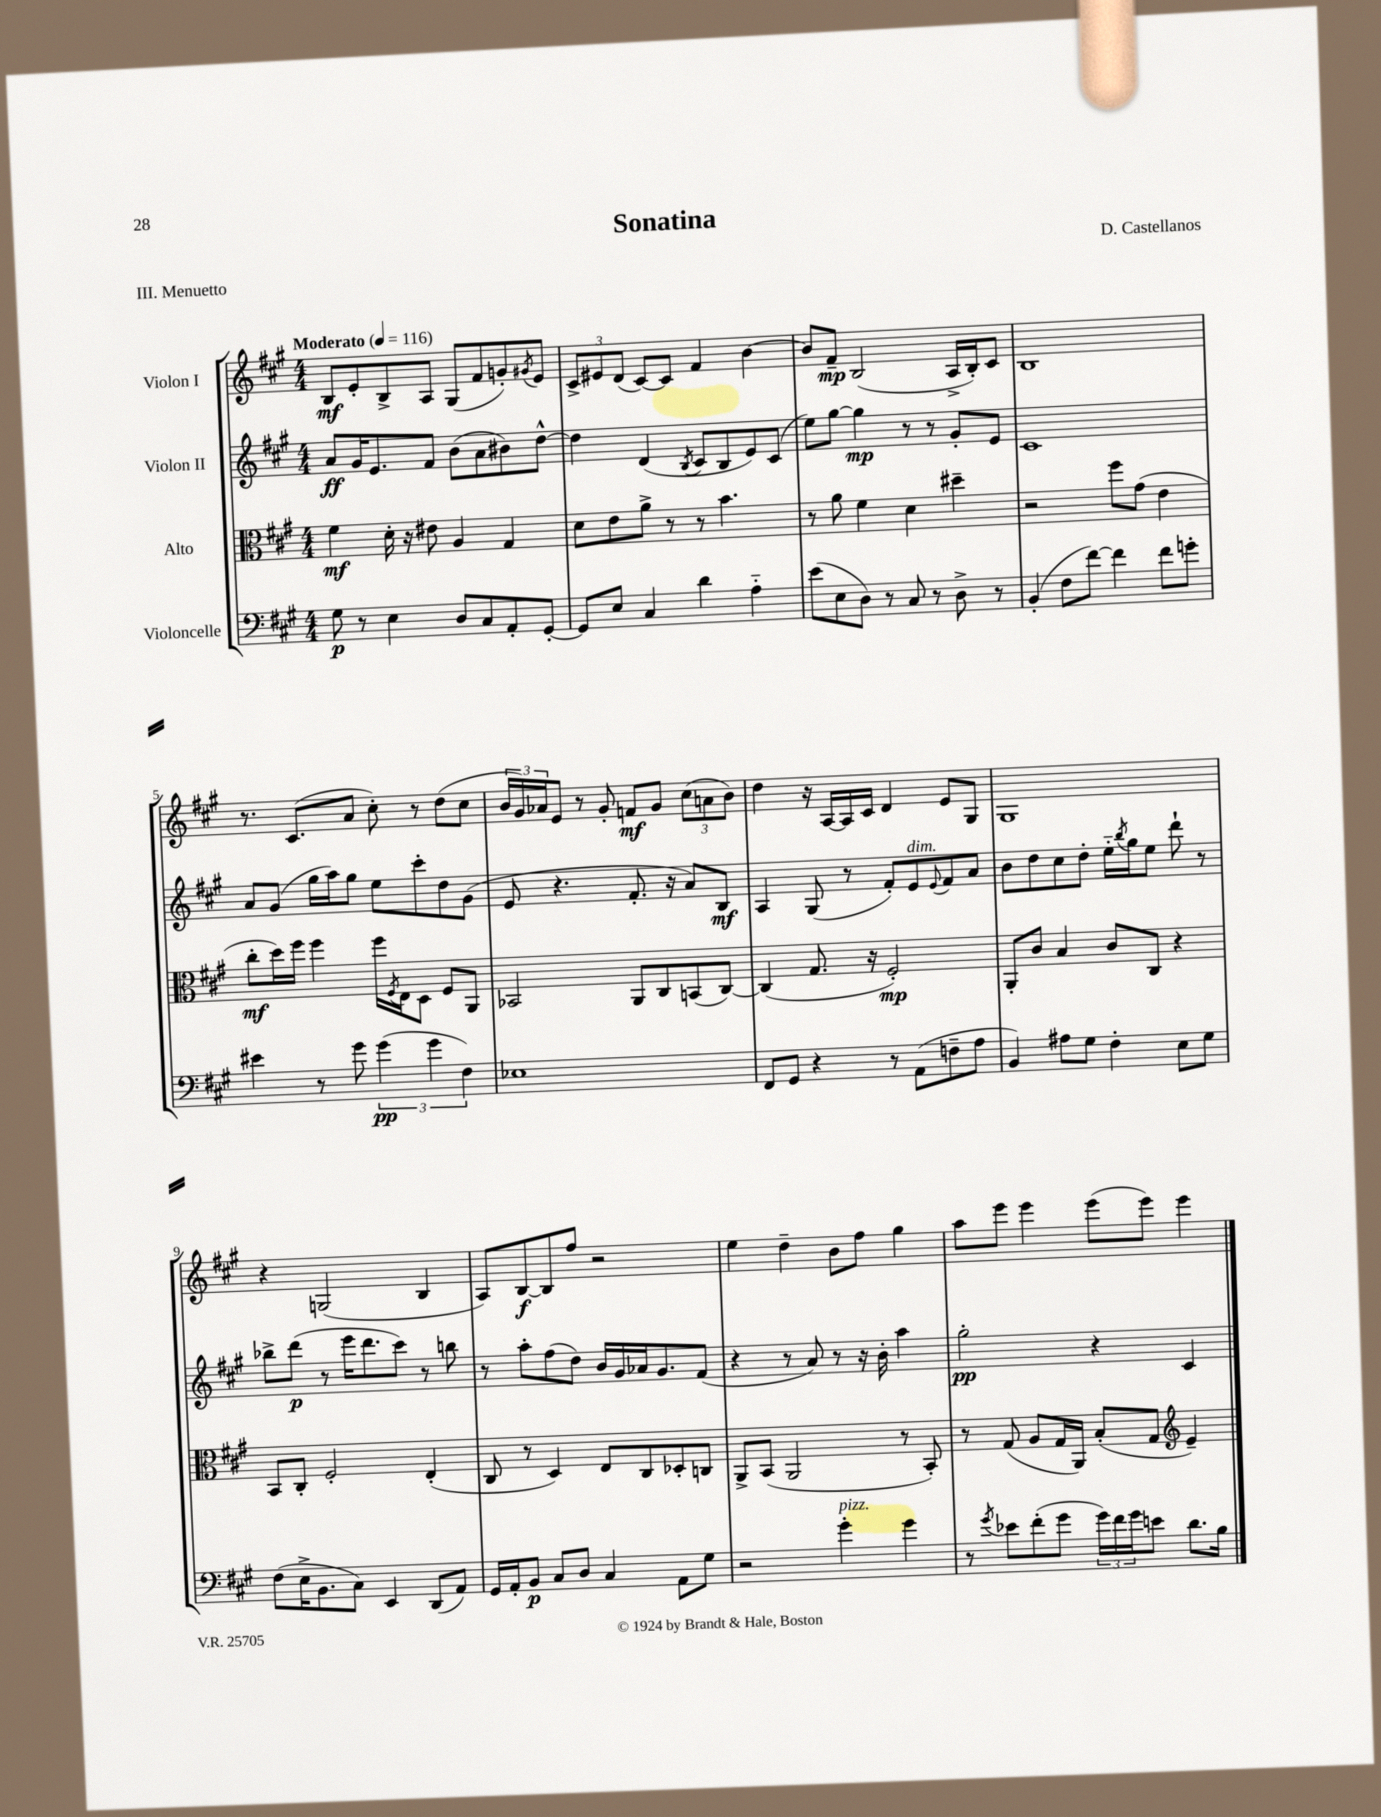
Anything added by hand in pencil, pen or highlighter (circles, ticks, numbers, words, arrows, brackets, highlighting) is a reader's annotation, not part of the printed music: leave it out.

**kern	**kern	**kern	**kern
*staff4	*staff3	*staff2	*staff1
*clefF4	*clefC3	*clefG2	*clefG2
*k[f#c#g#]	*k[f#c#g#]	*k[f#c#g#]	*k[f#c#g#]
*M4/4	*M4/4	*M4/4	*M4/4
*MM116	*MM116	*MM116	*MM116
8G#	4f#	8a	8B
8r	.	16g#	8e'
.	.	8.e	.
4E	16d'	.	8B^
.	16r	.	.
.	8e#	8f#	8A
8D	4A	(8b	(8G#
8C#	.	8a	8f#
8AA'	4G#	8b#)	8g')
.	.	.	8qg#
[8GG#'	.	[8dd^^	8e
=	=	=	=
8GG#]	8d	4dd]	12c#^
.	.	.	12e#
8E	8e	.	.
.	.	.	(12d
4C#	8a^	(4d	[8c#)
.	8r	.	8c#]
.	.	8qB	.
4d	8r	8c#	4f#
.	4.b	8B	.
4A'~	.	8e)	[4b
.	.	(8c#	.
=	=	=	=
(8e	8r	8ee)	8b]
8E	8a	[8gg#	8f#~
8D)	4f#	4gg#]	(2B
8r	.	.	.
8C#	4d	8r	.
8r	.	8r	.
8D^	4dd#~	8g#'	16A^
.	.	.	16B')
8r	.	8e	8c#
=	=	=	=
(4BB'	2r	1c#	1B
8F#	.	.	.
[8f#)	.	.	.
4f#]	8ff#	.	.
.	(8g#	.	.
8f#	4e	.	.
8g'	.	.	.
=	=	=	=
4e#	8cc#'	8a	8.r
.	16dd)	(8g#	.
.	16ff#	.	(8.c#
8r	4ff#	16gg#	.
.	.	16aa)	.
8g#	.	8gg#	8a
(6g#	16ff#	8ee	8cc#')
.	8qF#	.	.
.	16E	.	.
.	8D	8ccc#'	8r
6g#	.	.	.
.	8F#	8dd	(8dd
6F#)	.	.	.
.	8AA	(8g#	8cc#
=	=	=	=
1E-	2BB-	8e	24b
.	.	.	24g#)
.	.	.	24a-
.	.	4.r	8e
.	.	.	8r
.	.	.	8g#'
.	8AA	8.f#'	8f
.	8C#	.	8g#
.	.	16r	.
.	(8BB	8a)	(12cc#
.	.	.	12a
.	[8C#)	8B	.
.	.	.	12b)
=	=	=	=
8FF#	(4C#]	4A	4dd
8GG#	.	.	.
4r	8.G#	(8G#	16r
.	.	.	[16A
.	.	8r	16A]
.	16r	.	16c#
8r	2F#')	8f#')	4d
(8AA	.	8e	.
.	.	8qqe	.
8F~	.	8f#	8e
8A	.	8a	8G#
=	=	=	=
4BB)	8AA'	8b	1G#
.	8c#	8dd	.
8A#	4B	8cc#	.
8G#	.	8dd'	.
4F#'	8c#	16ee'~	.
.	.	8qbb	.
.	.	16gg#	.
.	8C#	8ee	.
8E	4r	8ddd`	.
8G#	.	8r	.
=	=	=	=
(8F#	8BB	8bb-^	4r
16E^	8C#'	(8ddd	.
8.BB	.	.	.
.	2F#'	8r	(2G
8C#)	.	16eee	.
.	.	8.ddd	.
4EE	.	.	.
.	.	8ccc#)	.
(8DD	(4E'	8r	4B
8AA)	.	8bb	.
=	=	=	=
16GG#	8C#	8r	8A)
16AA'	.	.	.
8BB	8r	8aa'	[8B
8C#	4D)	(8ff#	8B]
8D	.	8dd)	8ff#
4C#	8E	16b	2r
.	.	16g#	.
.	8C#	16a-	.
.	.	8.g#	.
8AA	8D-'	.	.
8G#	8C	(8f#	.
=	=	=	=
2r	8AA^	4r	4ee
.	(8BB	.	.
.	2AA	8r	4dd~
.	.	8a)	.
4g#'	.	8r	8b
.	.	16r	8ff#
.	.	16b'	.
4g#	8r	4aa	4gg#
.	8BB')	.	.
=	=	=	=
8r	8r	2gg#'	8aa
8qg#	.	.	.
8e-	(8G#	.	8eee
(8f#'	8A	.	4eee
8g#	16G#	.	.
.	16AA)	.	.
24g#)	(8B'	4r	(8eee
24f#	.	.	.
24g#	.	.	.
8e	8G#	.	8eee)
*	*clefG2	*	*
8.d	4e~)	4c#	4eee
16B	.	.	.
==	==	==	==
*-	*-	*-	*-
